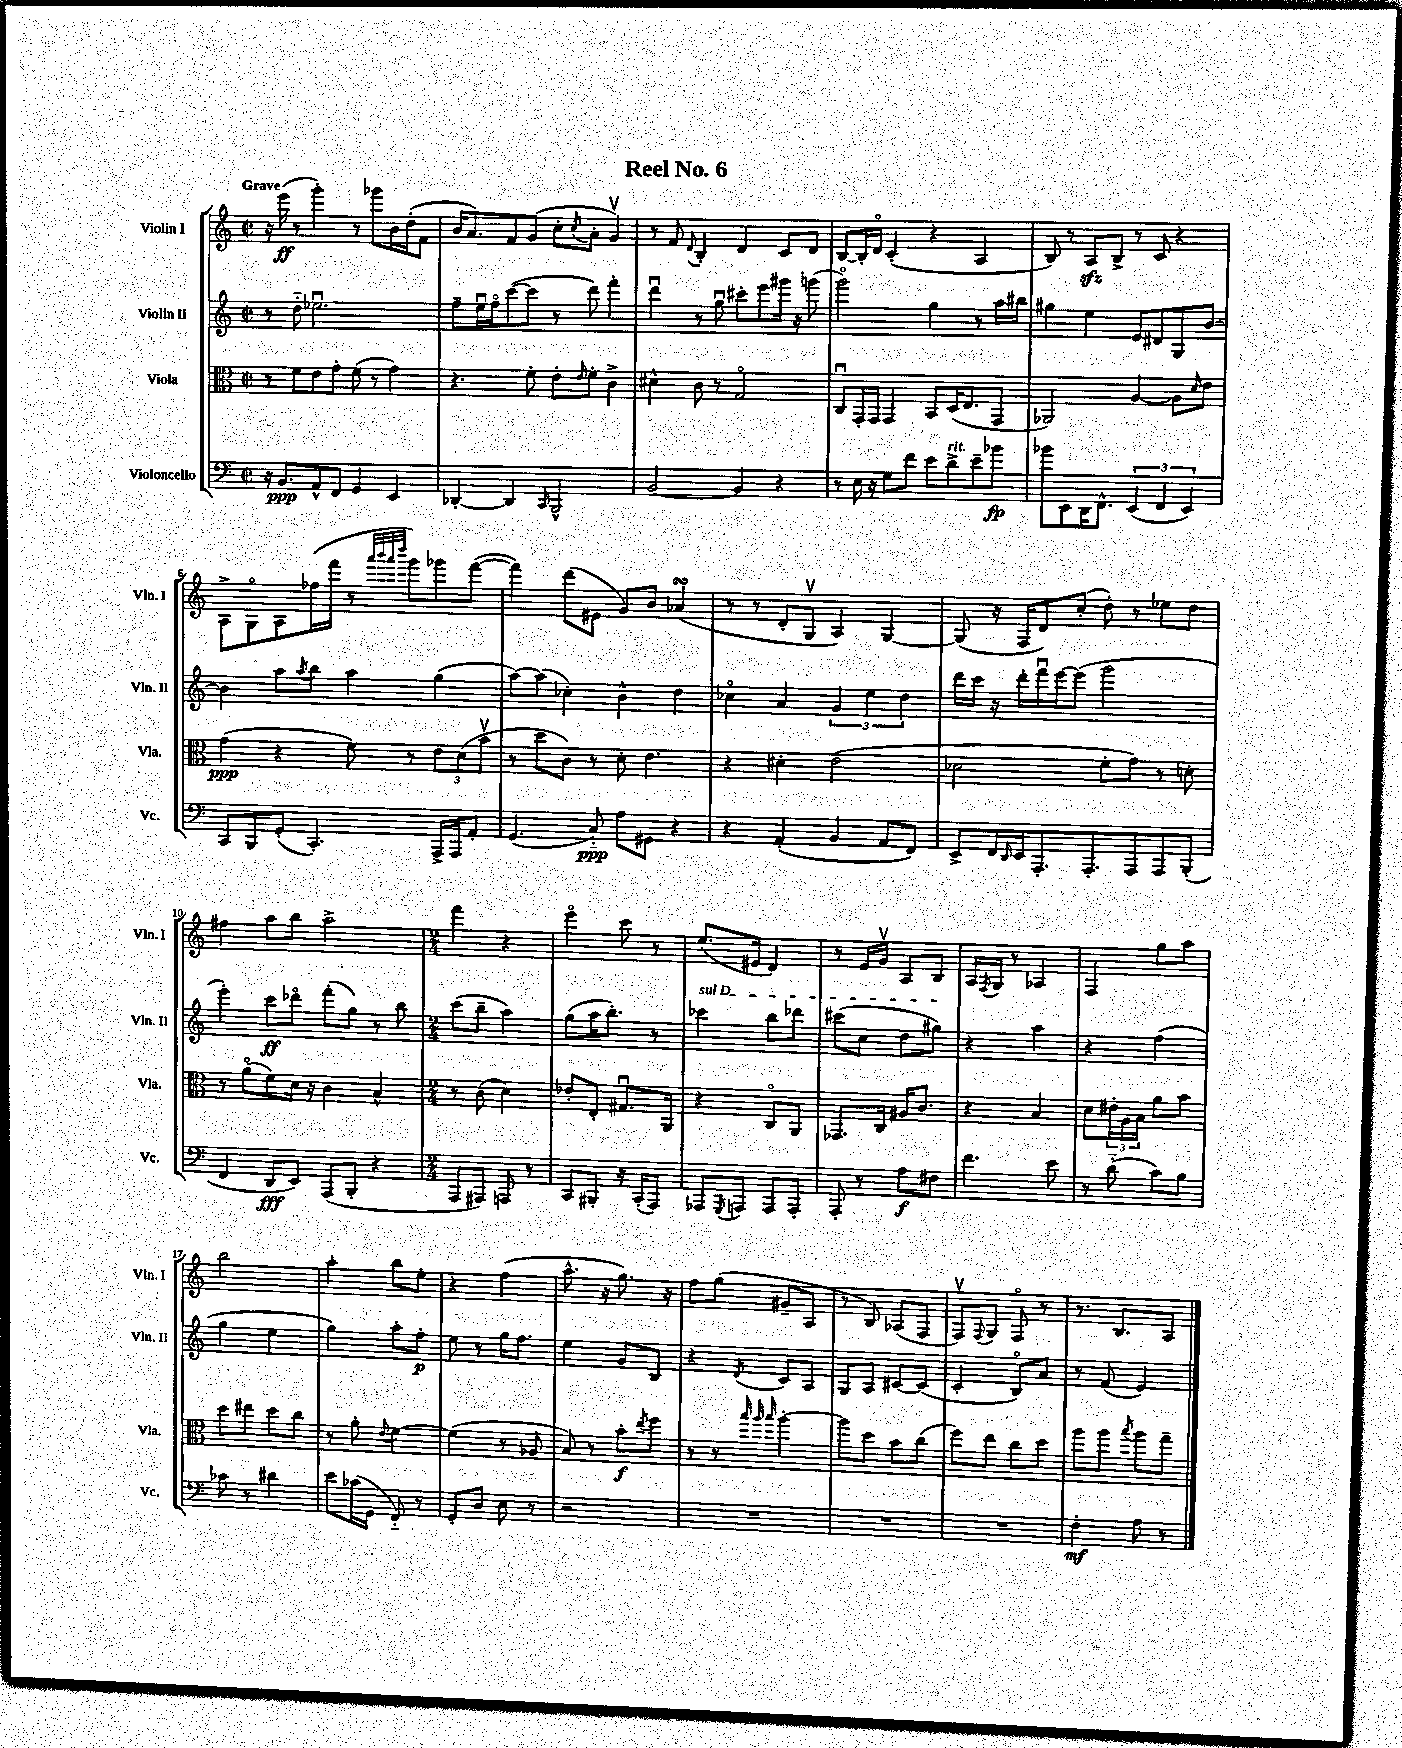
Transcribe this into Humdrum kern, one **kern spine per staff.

**kern	**kern	**kern	**kern
*staff4	*staff3	*staff2	*staff1
*clefF4	*clefC3	*clefG2	*clefG2
*k[]	*k[]	*k[]	*k[]
*M2/2	*M2/2	*M2/2	*M2/2
*met(c|)	*met(c|)	*met(c|)	*met(c|)
16r	8r	8r	16r
8.BB	.	.	(16eee
.	8f	8dd'~	8r
8AA^^	8e	2.ee-u	4ggg')
8FF	8g'	.	.
4GG	(8f	.	8r
.	8r	.	8ggg-
4EE	4g)	.	16b
.	.	.	(16dd'
.	.	.	8f
=	=	=	=
[4DD-'	4.r	8ff~	16b
.	.	.	8.a)
.	.	16eeu	.
.	.	16ffo	.
4DD-]	.	([8ccc	8f
.	8f'	8ccc]	(8g
16qqCC	.	.	.
2BBB^^	8e'	8r	8cc'
.	16qqe	.	8qcc
.	8f'	8ddd)	8a'
.	4c^	4fff'	4gv)
=	=	=	=
[2BB	4d#^^	4dddu	8r
.	.	.	8f
.	.	.	8qqd
.	8c	8r	4B'
.	8r	8ggu	.
4BB]	2Go	8ccc#'	4d
.	.	8eee	.
4r	.	16ggg#	8c
.	.	16r	.
.	.	(8ggg	8d
=	=	=	=
8r	8Cu	2gggo)	[8B
16E	16GG'	.	16B']
16r	16GG	.	16do
8G	4GG	.	(4c'
8f	.	.	.
8e	8BB	4gg	4r
8d^	(16D	.	.
.	8.E	.	.
8e~	.	8r	4A
8b-	8GG	16aa	.
.	.	16bb#	.
=	=	=	=
8b-	2AA-)	4gg#	8B)
8EE	.	.	8r
16DD	.	4ee	8A
8.FF^^	.	.	.
.	.	.	8B^
(6EE	[4A	8e	8r
.	.	8d#	8c
6FF	.	.	.
.	8A]	8G	4r
6EE)	.	.	.
.	16qqd	.	.
.	8e	[8b	.
=	=	=	=
8CC	(4g	4b]	8A^
8BBB	.	.	8Go
(8GG'	4r	8aa	8A
.	.	8qaa	.
4.CC')	.	8bb	(16ff-
.	.	.	16fff
.	8f)	4aa	8r
.	.	.	32qqaaa
.	.	.	32qqbbb
.	.	.	32qqaaa
.	.	.	32qqdddd
.	8r	.	8ggg)
16AAA^	12e	(4gg	8ggg-
16AAA	.	.	.
.	(12d	.	.
8AA'	.	.	([8fff
.	12bv	.	.
=	=	=	=
(4.GG	8r	[8aa)	4fff])
.	8dd	(8aa]	.
.	8c)	4cc-')	(8ddd
8C'~)	8r	.	8e#
8A	8d'	4b^^	8g)
8GG#	4.e	.	8b
4r	.	4dd	(4a-
=	=	=	=
4r	4r	4cc-o	8r
.	.	.	8r
(4AA'	4d#'	4a	8d'
.	.	.	8Gv
4BB	(2e	6g	4A)
.	.	6ee	.
8AA	.	.	[4G
.	.	6dd	.
8FF)	.	.	.
=	=	=	=
8EE^	2d-	16ddd	(8G]
.	.	16ccc	.
16FF	.	16r	16r
16qqDD	.	.	.
16EE	.	16ddd'	16F
8.AAA'	.	16fffu	8d)
.	.	[16eee	.
.	.	(8eee]	(8cc'
8.AAA'	.	.	.
.	8f'	2ggg	8dd')
8AAA	8g)	.	8r
8AAA	8r	.	8ee-
(8BBB'	8d'	.	8dd
=	=	=	=
4FF	8r	4eee')	4ff#
.	(8ao	.	.
8DD	8f)	8ccc	8aa
8EE)	16d	8ddd-o	8bb
.	16r	.	.
(8AAA	4c	(8fff'	2aa^
8BBB'	.	8gg)	.
4r	4B^^	8r	.
.	.	8bb	.
=	=	=	=
*M2/4	*M2/4	*M2/4	*M2/4
8AAA	8r	(8ccc	4fff
8AAA#)	(8c	8bb~	.
8AAA	4d)	4aa)	4r
8r	.	.	.
=	=	=	=
8CC	8e-'	(8gg	4eeeo
8BBB#'	8E'	16aa	.
.	.	8.bb')	.
16r	8.G#u	.	8ccc
(16CC'	.	.	.
8AAA)	.	8r	8r
.	16AA	.	.
=	=	=	=
8AAA-	4r	4ccc-	(8.ee
8qGGG	.	.	.
8AAA	.	.	.
.	.	.	16e#
8AAA	8Co	8bb	4d)
8AAA'	8AA	8ddd-	.
=	=	=	=
8AAA'	8.GG-	(8ccc#	8r
8r	.	8cc	16e
.	16C	.	16gv
8A	16A#	8dd	8A
.	8.c	.	.
8F#	.	8gg#)	8B
=	=	=	=
4.f	4r	4r	16A
.	.	.	8qF
.	.	.	16G
.	.	.	8r
.	4B	4aa	4A-
8e	.	.	.
=	=	=	=
8r	8d	4r	4F
(8d'~	24e#'	.	.
.	24A	.	.
.	24B	.	.
8c)	8a	(4ff	8gg
8B	8b	.	8aa
=	=	=	=
8c-	8dd	4gg	2bb
8r	8ee#	.	.
4d#	8dd	4ee	.
.	8cc	.	.
=	=	=	=
8e	8r	4gg)	4aa'
(16c-	8a'	.	.
16GG	.	.	.
.	8qqe	.	.
8FF'~)	[4f	8aa'	8bb
8r	.	8ff'	8ee'
=	=	=	=
8GG'	(4f]	8ee	4r
8D	.	8r	.
8E	8r	16gg	(4ff
.	.	8.ff	.
8r	8A-	.	.
=	=	=	=
2r	8B)	4ee	8.aa^^
.	8r	.	.
.	.	.	16r
.	8b'	8g	8.gg)
.	8qee	.	.
.	8ff	8B	.
.	.	.	16r
=	=	=	=
2r	8r	4r	8ff
.	8r	.	(8gg
.	32qqbb	.	.
.	32qqaa	.	.
.	32qqbb	8qd	.
.	[4aa'	8c	8g#~
.	.	8A	8A
=	=	=	=
2r	8aa]	8G	8r
.	8dd	8A	8B)
.	8b	[8c#	(8A-
.	(8cc	(8c#]	8F
=	=	=	=
2r	8ff)	4c'	8Fv)
.	.	.	8qqF
.	8ee	.	8G
.	8cc	8Bo)	8Fo
.	8dd	8a	8r
=	=	=	=
4F'	8aa	8r	8.r
.	8aa	(8f	.
.	.	.	8.B
.	8qbb	.	.
8A	8aa	4e)	.
8r	8gg~	.	8A
==	==	==	==
*-	*-	*-	*-
